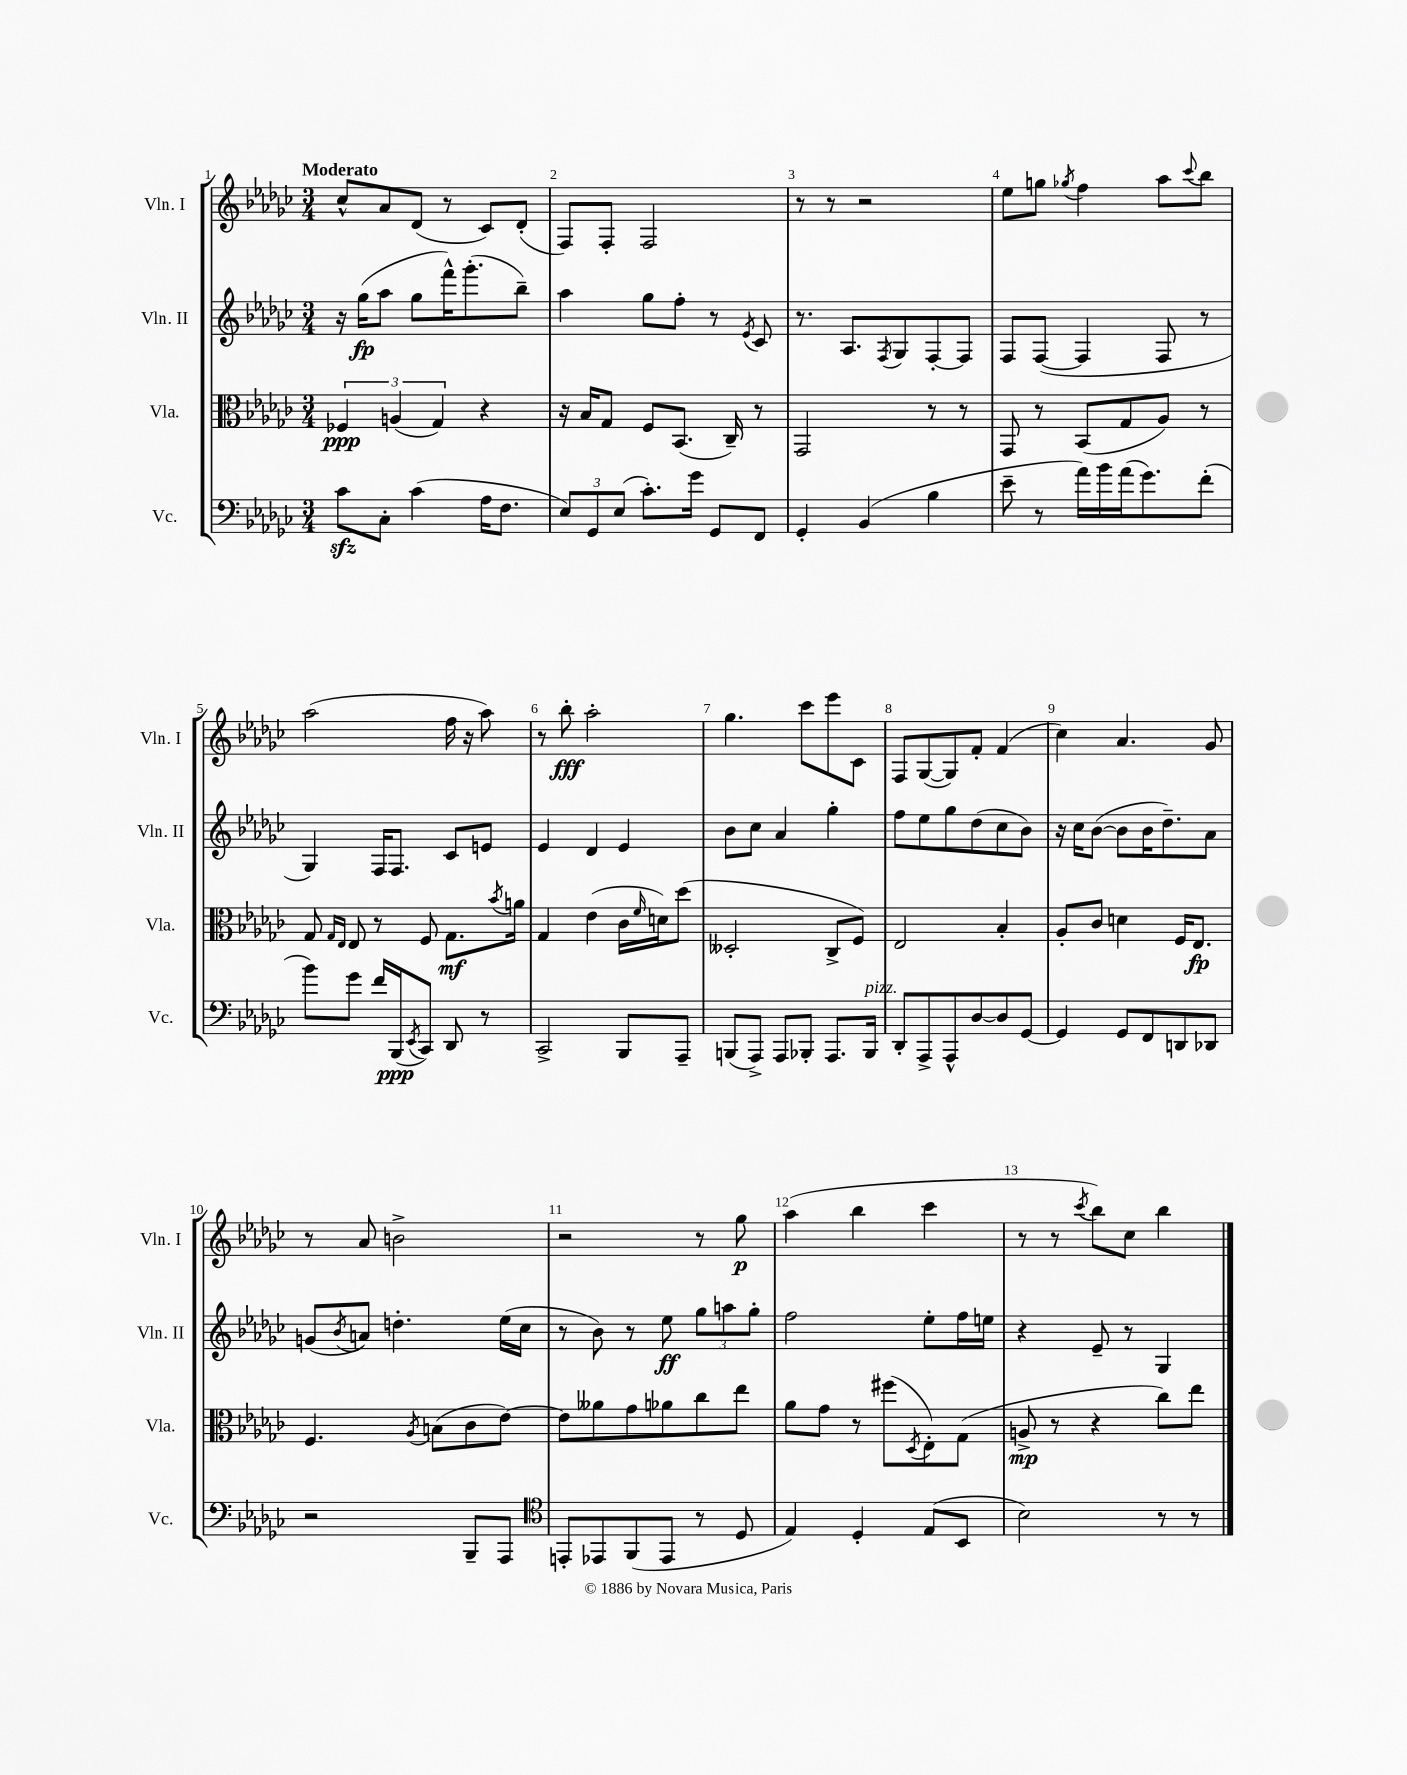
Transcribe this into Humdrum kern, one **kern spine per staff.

**kern	**dynam	**kern	**dynam	**kern	**dynam	**kern	**dynam
*part4	*part4	*part3	*part3	*part2	*part2	*part1	*part1
*staff4	*staff4	*staff3	*staff3	*staff2	*staff2	*staff1	*staff1
*I"Vc.	*	*I"Vla.	*	*I"Vln. II	*	*I"Vln. I	*
*I'Vc.	*	*I'Vla.	*	*I'Vln. II	*	*I'Vln. I	*
*clefF4	*	*clefC3	*	*clefG2	*	*clefG2	*
*k[b-e-a-d-g-c-]	*	*k[b-e-a-d-g-c-]	*	*k[b-e-a-d-g-c-]	*	*k[b-e-a-d-g-c-]	*
*M3/4	*	*M3/4	*	*M3/4	*	*M3/4	*
=1	=1	=1	=1	=1	=1	=1	=1
!	!	!	!	!	!	!LO:TX:a:B:t=Moderato	!
8c-zz\L	.	6F-X/	ppp	16r	.	8cc-^^/L	.
.	.	.	.	(16gg-\KL	fp	.	.
8C-'\J	.	.	.	8aa-\J	.	8a-/	.
.	.	(6An/	.	.	.	.	.
(4c-\	.	.	.	8gg-\L	.	(8d-/J	.
.	.	6G-/)	.	.	.	.	.
.	.	.	.	16fff^^\K)	.	8r	.
.	.	.	.	(8.ggg-'\	.	.	.
16A-\KL	.	4r	.	.	.	8c-/L)	.
8.F\J	.	.	.	.	.	.	.
.	.	.	.	8bb-~\J)	.	(8d-'/J	.
=2	=2	=2	=2	=2	=2	=2	=2
12E-/L)	.	16r	.	4aa-\	.	8F/L)	.
.	.	16B-/KL	.	.	.	.	.
12GG-/	.	.	.	.	.	.	.
.	.	8G-/J	.	.	.	8F'/J	.
(12E-/J	.	.	.	.	.	.	.
8.c-'\L)	.	8F/L	.	8gg-\L	.	2F/	.
.	.	(8.BB-/J	.	8ff'\J	.	.	.
16g-\Jk	.	.	.	.	.	.	.
8GG-/L	.	.	.	8r	.	.	.
.	.	16C-~/)	.	.	.	.	.
.	.	.	.	8qe-/	.	.	.
8FF/J	.	8r	.	8c-/	.	.	.
=3	=3	=3	=3	=3	=3	=3	=3
4GG-'/	.	2GG-/	.	8.r	.	8r	.
.	.	.	.	.	.	8r	.
.	.	.	.	8.A-/L	.	.	.
(4BB-/	.	.	.	.	.	2r	.
.	.	.	.	8qF/	.	.	.
.	.	.	.	8G-/	.	.	.
4B-\	.	8r	.	[8F'/	.	.	.
.	.	8r	.	8F/J]	.	.	.
=4	=4	=4	=4	=4	=4	=4	=4
8e-~\	.	8GG-/	.	8F/L	.	8ee-\L	.
8r	.	8r	.	([8F/J	.	8ggn\J	.
.	.	.	.	.	.	8qgg-X/	.
16a-\LL)	.	(8BB-/L	.	4F/]	.	4ff\	.
16b-\	.	.	.	.	.	.	.
(16a-\J	.	8G-/	.	.	.	.	.
8.g-\)	.	.	.	.	.	.	.
.	.	8A-/J)	.	8F/	.	8aa-\L	.
.	.	.	.	.	.	8qqccc-/	.
(8f'\J	.	8r	.	8r	.	8bb-\J	.
!!LO:LB:g=z
=5	=5	=5	=5	=5	=5	=5	=5
8b-\L)	.	8G-/	.	4G-/)	.	(2aa-\	.
.	.	16qqG-/LL	.	.	.	.	.
.	.	16qqE-/JJ	.	.	.	.	.
8g-\J	.	8E-/	.	.	.	.	.
16f/LL	.	8r	.	16F/KL	.	.	.
(16BBB-/J	ppp	.	.	8.F/J	.	.	.
8qEE-/	.	.	.	.	.	.	.
8CC-/J)	.	8F/	.	.	.	.	.
8DD-/	.	8.G-\L	mf	8c-/L	.	16ff\	.
.	.	.	.	.	.	16r	.
8r	.	.	.	8en/J	.	8aa-\)	.
.	.	8qb-/	.	.	.	.	.
.	.	16an\Jk	.	.	.	.	.
=6	=6	=6	=6	=6	=6	=6	=6
2CC-^/	.	4G-/	.	4e-/	.	8r	.
.	.	.	.	.	.	8bb-'\	fff
.	.	(4e-\	.	4d-/	.	2aa-'\	.
8BBB-/L	.	16c-\LL	.	4e-/	.	.	.
.	.	16qqf/	.	.	.	.	.
.	.	16dn\J)	.	.	.	.	.
8AAA-~/J	.	(8dd-\J	.	.	.	.	.
=7	=7	=7	=7	=7	=7	=7	=7
(8BBBn/L	.	2D--X'/	.	8b-\L	.	4.gg-\	.
8AAA-^/J)	.	.	.	8cc-\J	.	.	.
8AAA-/L	.	.	.	4a-/	.	.	.
8BBB-X'/J	.	.	.	.	.	8ccc-\L	.
8.AAA-/L	.	8C-^/L	.	4gg-'\	.	8eee-\	.
.	.	8F/J)	.	.	.	8c-\J	.
!LO:TX:a:i:t=pizz.	!	!	!	!	!	!	!
16BBB-/Jk	.	.	.	.	.	.	.
=8	=8	=8	=8	=8	=8	=8	=8
8DD-'/L	.	2E-/	.	8ff\L	.	8F/L	.
8AAA-^/	.	.	.	8ee-\	.	([8G-/	.
8AAA-^^/	.	.	.	8gg-\	.	8G-/])	.
[8D-/	.	.	.	(8dd-\	.	8f'/J	.
8D-/]	.	4B-'/	.	8cc-\	.	(4f/	.
[8GG-/J	.	.	.	8b-\J)	.	.	.
=9	=9	=9	=9	=9	=9	=9	=9
4GG-/]	.	8A-'/L	.	16r	.	4cc-\)	.
.	.	.	.	16cc-\KL	.	.	.
.	.	8c-/J	.	([8b-\J	.	.	.
8GG-/L	.	4dn\	.	8b-\L]	.	4.a-/	.
8FF/	.	.	.	16b-\K	.	.	.
.	.	.	.	8.dd-~\)	.	.	.
8DDn/	.	16F/KL	.	.	.	.	.
.	.	8.E-/J	fp	.	.	.	.
8DD-X/J	.	.	.	8a-\J	.	8g-/	.
!!LO:LB:g=z
=10	=10	=10	=10	=10	=10	=10	=10
2r	.	4.F/	.	(8gn/L	.	8r	.
.	.	.	.	8qb-/	.	.	.
.	.	.	.	8an/J)	.	8a-/	.
.	.	.	.	4.ddn'\	.	2bn^\	.
.	.	8qA-/	.	.	.	.	.
.	.	(8Bn\L	.	.	.	.	.
8BBB-~/L	.	8c-\	.	.	.	.	.
8AAA-/J	.	[8e-\J)	.	(16ee-\LL	.	.	.
.	.	.	.	16cc-\JJ	.	.	.
=11	=11	=11	=11	=11	=11	=11	=11
*clefC4	*	*	*	*	*	*	*
8EEn'/L	.	8e-\L]	.	8r	.	2r	.
8EE-X/	.	8a--X\	.	8b-\)	.	.	.
(8FF/	.	8g-\	.	8r	.	.	.
8EE-/J	.	8a-X\	.	8ee-\	ff	.	.
8r	.	8cc-\	.	12gg-\L	.	8r	.
.	.	.	.	12aan\	.	.	.
8D-/	.	8ee-\J	.	.	.	8gg-\	p
.	.	.	.	12gg-'\J	.	.	.
=12	=12	=12	=12	=12	=12	=12	=12
4E-/)	.	8a-\L	.	2ff\	.	(4aa-\	.
.	.	8g-\J	.	.	.	.	.
4D-'/	.	8r	.	.	.	4bb-\	.
.	.	(8ff#X\L	.	.	.	.	.
.	.	8qD-/	.	.	.	.	.
(8E-/L	.	8E-'\)	.	8ee-'\L	.	4ccc-\	.
8BB-/J	.	(8G-\J	.	16ff\L	.	.	.
.	.	.	.	16een\JJ	.	.	.
=13	=13	=13	=13	=13	=13	=13	=13
2B-\)	.	8An^/	mp	4r	.	8r	.
.	.	8r	.	.	.	8r	.
.	.	.	.	.	.	8qccc-/	.
.	.	4r	.	8e-~/	.	8bb-\L)	.
.	.	.	.	8r	.	8cc-\J	.
8r	.	8cc-\L)	.	4G-/	.	4bb-\	.
8r	.	8ee-\J	.	.	.	.	.
==	==	==	==	==	==	==	==
*-	*-	*-	*-	*-	*-	*-	*-
